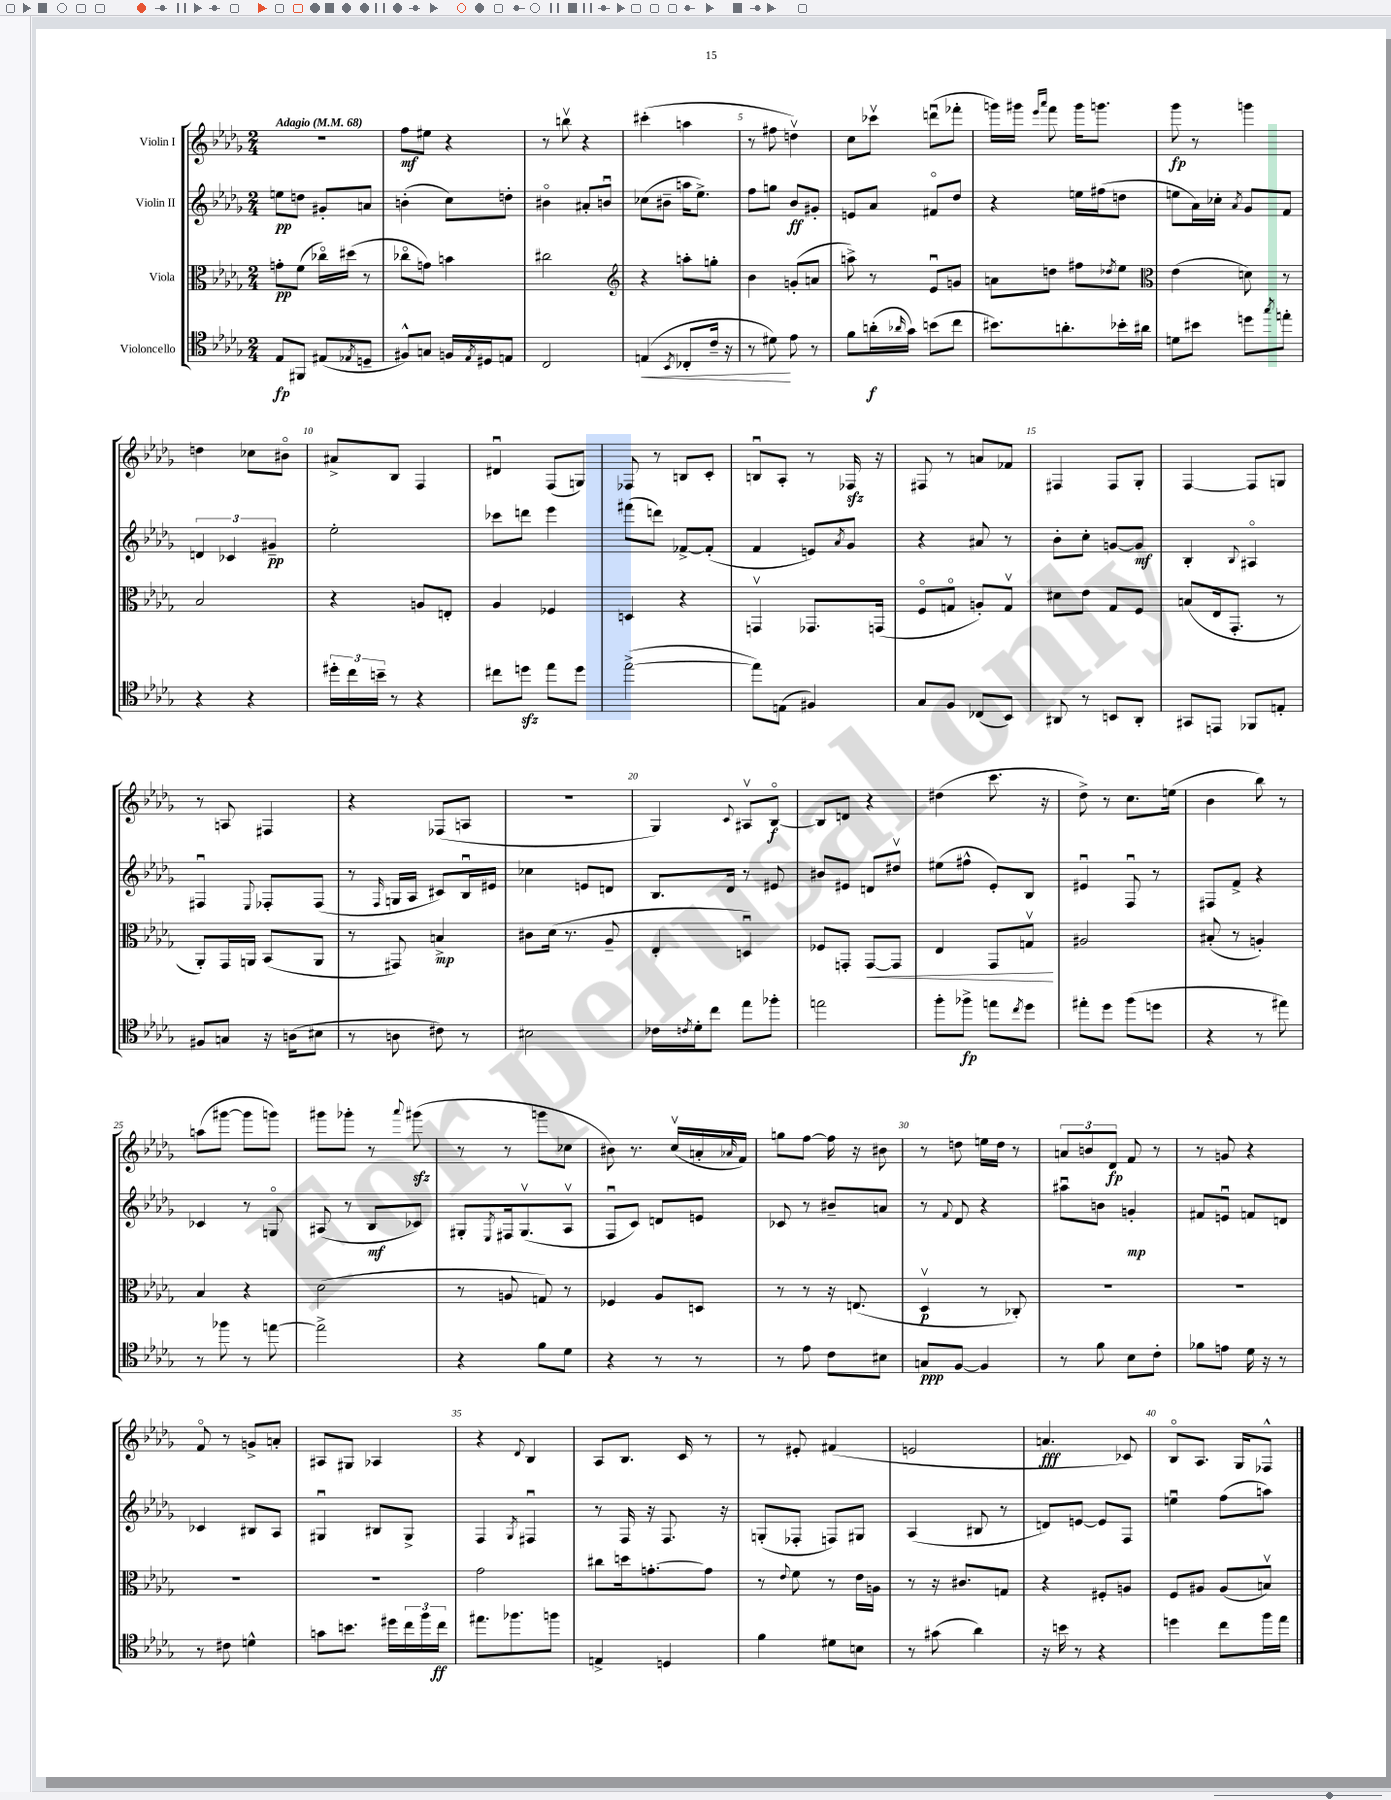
<<
\new StaffGroup <<
\new Staff = "s0" \with { instrumentName = "Violin I" } {
    \clef treble \key des \major \numericTimeSignature \time 2/4 \tempo "Adagio" 4 = 68
    R2 |
    f''8\mf eis''8 r4 |
    r8 b''8\upbow r4 |
    cis'''4-.( a''4 |
    r8 fis''8 d''4\upbow) |
    c''8 ces'''8\upbow d'''8\downbow( fes'''8-. |
    g'''16) gis'''16 \grace { ees'''16 aes'''16 } f'''8 gis'''16 g'''8. |
    ges'''8\fp r8 g'''4 |
    d''4 ces''8 bis'8\flageolet |
    ais'8-> bes8 f4 |
    dis'4\downbow f8( g8) |
    fes8 r8 b8 c'8-. |
    b8\downbow aes8-. r8 fes16\sfz r16 |
    fis8 r8 a'8 fes'8 |
    fis4 fis8 ges8-. |
    f4~ f8 g8 |
    r8 a8 fis4 |
    r4 fes8( a8 |
    R2 |
    ges4) \appoggiatura { c'8 } ais8\upbow bes8~\flageolet\f |
    bes8 d'8 r4 |
    dis''4( c'''8. r16 |
    des''8->) r8 c''8. e''16( |
    bes'4 bes''8) r8 |
    a''8( gis'''8~ gis'''8 g'''8) |
    gis'''8 ges'''8-. r8 \appoggiatura { aes'''8 } gis'''8\sfz( |
    r8 r8 g'''8 ces''8 |
    bis'8) r8. c''16\upbow( a'16-. \grace { aes'16 } f'16) |
    g''8 f''8~ f''16 r16 bis'8 |
    r8 d''8 e''16 d''16 r8 |
    \tuplet 3/2 { a'8 b'8 des'8\fp } f'8 r8 |
    r8 g'8 r4 |
    f'8\flageolet r8 g'8-> a'8-. |
    ais8 gis8 aes4 |
    r4 \appoggiatura { des'8 } bes4 |
    aes8 bes8. c'16 r8 |
    r8 eis'8-. fis'4( |
    e'2 |
    a'4.\fff ces'8) |
    bes8\flageolet aes8. ges16 fes8-^ \bar "|." |
}
\new Staff = "s1" \with { instrumentName = "Violin II" } {
    \clef treble \key des \major \numericTimeSignature \time 2/4
    e''8\pp d''8 gis'8-. a'8 |
    b'4-.( c''8) d''8-. |
    bis'4\flageolet ais'8-. b'8\downbow |
    ces''8( bis'8-- a''16 ees''8.->) |
    f''8 g''8 bes'8\ff gis'8-. |
    e'8 aes'8 fis'8\flageolet des''8 |
    r4 e''16 fis''16( d''8 |
    e''8 aes'16) ces''16-. \acciaccatura { aes'8 } ges'8 f'8 |
    \tuplet 3/2 { d'4 ces'4 gis'4--\pp } |
    ees''2-. |
    ces'''8 d'''8 ees'''4 |
    fis'''8( d'''8) fes'8~-> fes'8-.( |
    f'4 e'8) \acciaccatura { aes'8 } ges'8 |
    r4 ais'8 r8 |
    bes'8-. c''8-. g'8~ g'8\mf |
    bes4-. \appoggiatura { bes8 } ais4\flageolet |
    fis4\downbow \appoggiatura { ees8 } fes8-. fes8( |
    r8 \grace { f16 } g16 aes16 cis'8) bes16\downbow eis'16 |
    ces''4 e'8 d'8 |
    bes8. des'16 r8 eis'8 |
    bis'8 eis'8 d'8 dis''8\upbow |
    eis''8( fis''8-^ ees'8-.) bes8 |
    eis'4\downbow f8\downbow r8 |
    fis8 f'8-> r4 |
    ces'4 r8 g8\flageolet |
    ais8( r8 bes8\mf ces'8) |
    gis8-. \acciaccatura { ees8 } fis16 gis8.\upbow( aes8\upbow |
    f8\downbow c'8) d'8 e'8 |
    ces'8 r8 bis'8-- a'8 |
    r8 \appoggiatura { f'8 } des'8 r4 |
    ais''8\downbow b'8 g'4-.\mp |
    fis'8 e'8\downbow f'8 d'8 |
    ces'4 bis8 aes8 |
    gis4\downbow bis8 gis8-> |
    f4 \acciaccatura { ges8 } fis4\downbow |
    r8 f16 r16 f8. r16 |
    g8-.( fes8-. f8) gis8 |
    aes4( bis8 r8 |
    d'8) e'8~ e'8 f8 |
    e''4\downbow f''8( a''8) \bar "|." |
}
\new Staff = "s2" \with { instrumentName = "Viola" } {
    \clef alto \key des \major \numericTimeSignature \time 2/4
    g'8-.\pp f'8( ces''16\flageolet) dis''16( r8 |
    ces''8\flageolet g'8) b'4 |
    cis''2 |
    \clef treble r4 a''8-. g''8-. |
    bes'4 g'8-.( a'8 |
    a''8->) r8 ees'8\downbow g'8 |
    a'8 d''8 fis''8 \acciaccatura { des''8 } ees''8 |
    \clef alto ees'4( d'8) r8 |
    bes2 |
    r4 a8 e8-. |
    aes4 fes4 |
    d4 r4 |
    g,4\upbow ges,8. g,16( |
    f8\flageolet g8\flageolet a8-.) g8\upbow |
    dis'8 ees'8 ges8 f8 |
    b8( ees16 ges,8.-. r8 |
    aes,8-.) ges,16 a,16 bes,8( a,8 |
    r8 gis,8) b4->\mp |
    cis'8 des'16( r8. aes8-- |
    ees4-. d4\downbow) |
    fes8 g,8-. g,8~\< g,8 |
    ees4 ges,8 g8\upbow\! |
    ais2 |
    bis8-.( r8 a4-.) |
    bes4 r4 |
    des'2( |
    r8 a8 g8) r8 |
    fes4 aes8 d8 |
    r8 r8 r16 e8.( |
    des4\upbow\p r8 ces8-.) |
    R2 |
    R2 |
    R2 |
    R2 |
    ges'2 |
    cis''8 d''16 g'8.~-. g'8 |
    r8 \appoggiatura { ees'8 } f'8 r8 ees'16 a16 |
    r8 r16 cis'8. g8 |
    r4 fis8-. a8 |
    f8 ais8 ais8( b8\upbow) \bar "|." |
}
\new Staff = "s3" \with { instrumentName = "Violoncello" } {
    \clef tenor \key des \major \numericTimeSignature \time 2/4
    ees8\fp fis,8 eis8( \acciaccatura { ees8 } d8-- |
    fis8-^) g8 f16 \acciaccatura { ees8 } dis16 e8 |
    c2 |
    e4\<( \acciaccatura { bes,8 } ces8-. c'16-- r16 |
    r8 dis'8\!) ees'8 r8 |
    f'8 a'16-.\f( \grace { aes'16 } ges'16) b'8( c''8 |
    bis'8.) a'8.-. bes'16-. ais'16 |
    d'8 bis'8 d''8 \acciaccatura { ges''8 } e''8-. |
    r4 r4 |
    \tuplet 3/2 { dis''16-. c''16 b'16-- } r8 r4 |
    cis''8 d''8\sfz ees''8 d''8 |
    ees''2~->( |
    ees''8) e8( fis4) |
    ges8 f8 ces8( bes,8) |
    ais,8 r8 b,8 ais,8-. |
    gis,8 e,8 fes,8 e8-. |
    fis8 g8 r16 a16( bis8 |
    r8 a8 cis'8) r8 |
    bis2 |
    ces'16 \acciaccatura { c'8 } des'16-. c''8 ees''8 fes''8-. |
    e''2 |
    f''8-. fes''8->\fp e''8 \acciaccatura { c''8 } des''8 |
    eis''8-. des''8 f''8( d''8 |
    r4 r8 eis''8) |
    r8 fes''8 r8 e''8~ |
    e''2-> |
    r4 f'8 des'8 |
    r4 r8 r8 |
    r8 ees'8 c'8 bis8 |
    g8\ppp f8~ f4 |
    r8 f'8 bes8 c'8-. |
    fes'8 e'8 des'16 r16 r8 |
    r8 cis'8 d'4-^ |
    g'8 b'8. dis''16 \tuplet 3/2 { c''16 f''16 c''16\ff } |
    eis''8. fes''8. f''8 |
    e4-> d4 |
    f'4 dis'8 b8 |
    r8 gis'8( aes'4) |
    r16 b'16 r8 r4 |
    d''4 c''8 f''16 ees''16 \bar "|." |
}
>>
>>
\layout { \context { \Score \override BarNumber.break-visibility = ##(#f #t #t) barNumberVisibility = #(every-nth-bar-number-visible 5) } }
